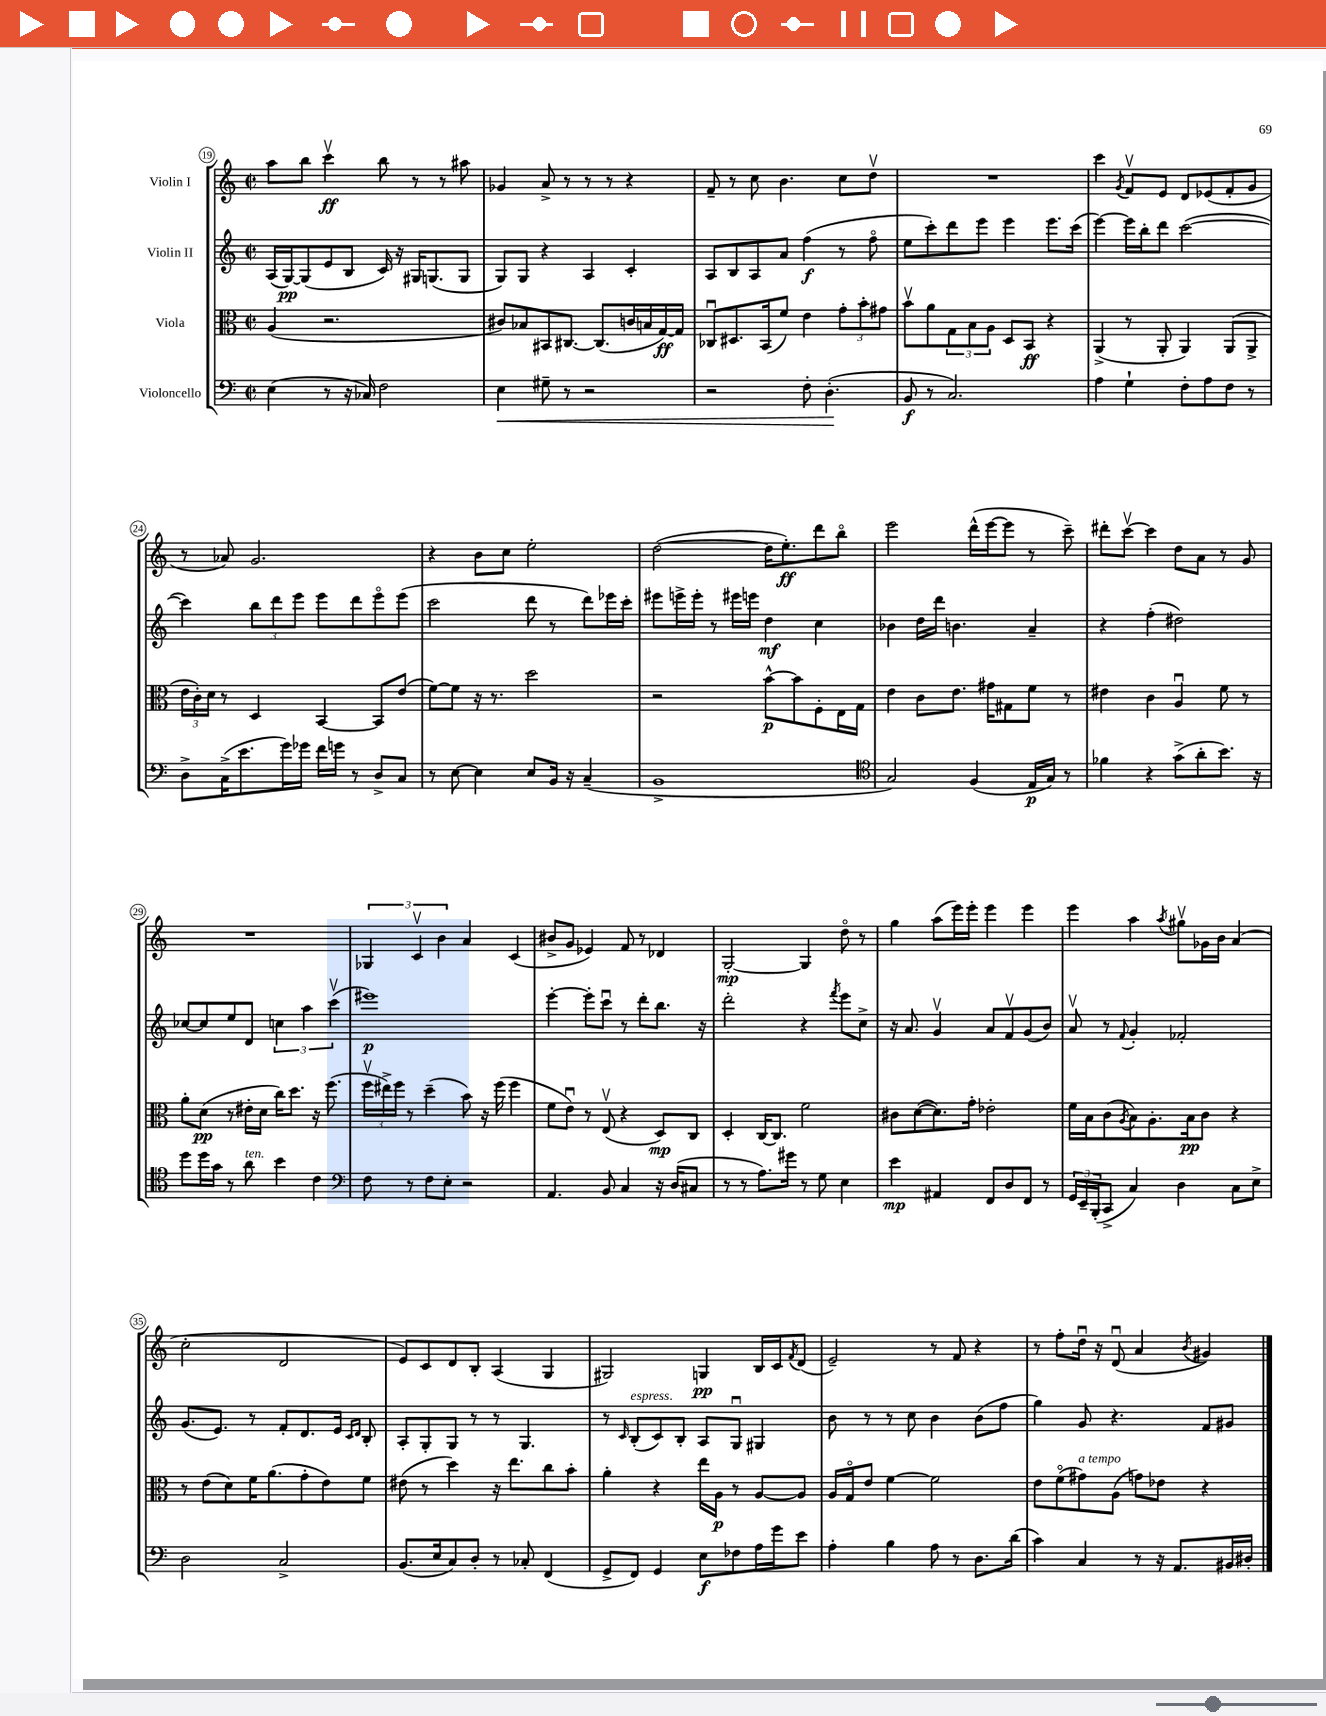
<<
\new StaffGroup <<
\new Staff = "s0" \with { instrumentName = "Violin I" } {
    \clef treble \key c \major \defaultTimeSignature \time 2/2
    a''8 b''8 c'''4\upbow\ff b''8 r8 r8 ais''8 |
    ges'4 a'8-> r8 r8 r8 r4 |
    f'8-- r8 c''8 b'4. c''8 d''8\upbow |
    R1 |
    c'''4 \acciaccatura { g'8 } f'8\upbow e'8 d'8 ees'8( f'8-. g'8 |
    r8 aes'8) g'2. |
    r4 b'8 c''8 e''2-. |
    d''2~( d''16 e''8.-.\ff) d'''8 b''8\flageolet |
    e'''2 d'''16-^( e'''16~ e'''8 r8 c'''8--) |
    dis'''8-. c'''8~\upbow c'''4 d''8 a'8 r8 g'8 |
    R1 |
    \tuplet 3/2 { ges4 c'4\upbow b'4 } a'4 c'4( |
    bis'8-> g'8 ees'4) f'8 r8 des'4 |
    g2~-.\mp g4 d''8\flageolet r8 |
    g''4 a''8( e'''16) e'''16-. e'''4 e'''4 |
    e'''4 a''4 \acciaccatura { a''8 } gis''8\upbow ges'16 b'16 a'4( |
    c''2-. d'2 |
    e'8) c'8 d'8 b8-. a4( g4 |
    gis2) g4\pp b16 c'16 \acciaccatura { f'8 } d'8( |
    e'2--) r8 f'8 r4 |
    r8 f''8-. d''16\downbow r16 d'8\downbow( a'4 \acciaccatura { b'8 } gis'4) \bar "|." |
}
\new Staff = "s1" \with { instrumentName = "Violin II" } {
    \clef treble \key c \major \defaultTimeSignature \time 2/2
    a16( g16~\pp) g8( e'8 b8 c'16) r16 gis16 g8.( g8 |
    g8) g8 r4 a4 c'4-. |
    a8 b8 a8 a'8 f''4\f( r8 f''8\flageolet |
    e''8 c'''8-.) d'''8 e'''8 e'''4 e'''8. c'''16( |
    e'''4~) e'''16 b''16-. d'''8 c'''2~( |
    c'''4) \tuplet 3/2 { b''8 d'''8 e'''8 } e'''8 d'''8 e'''8\flageolet e'''8( |
    c'''2 d'''8 r8 d'''8) ees'''16 c'''16-. |
    eis'''8 e'''16-> e'''16-. r8 eis'''16 e'''16 d''4\mf c''4 |
    bes'4 d''16 d'''16 b'4. a'4-- |
    r4 f''4-.( dis''2) |
    ces''8~ ces''8 e''8 d'8 \tuplet 3/2 { c''4 a''4 c'''4\upbow( } |
    eis'''1\p) |
    e'''4~-. e'''8-. c'''8\downbow r8 d'''8-. b''8. r16 |
    d'''2-. r4 \acciaccatura { f'''8 } e'''8 c''8-> |
    r16 a'8. g'4\upbow a'8 f'8\upbow g'8( b'8) |
    a'8\upbow r8 \appoggiatura { f'8 } g'4-. fes'2-. |
    g'8.( e'8.) r8 f'8-. d'8. e'16 \grace { c'16 d'16 } b8-. |
    a8-. g8-. g8 r8 r8 g4. |
    r8 \grace { c'16 } b8-.^\markup { \italic "espress." }( c'8) b8-. a8 g8\downbow gis4 |
    b'8 r8 r8 c''8 b'4 b'8( f''8 |
    g''4) g'8 r4. f'8 gis'8 \bar "|." |
}
\new Staff = "s2" \with { instrumentName = "Viola" } {
    \clef alto \key c \major \defaultTimeSignature \time 2/2
    a4( r2. |
    cis'8) bes8 bis,8 cis8.~ cis8.( c'16 b16 g16~\ff) g16 |
    ces8\downbow dis8. b,16( f'8) e'4 \tuplet 3/2 { g'8-. b'8-. gis'8 } |
    b'8\upbow a'8 \tuplet 3/2 { g8 b8 a8 } d8 b,8\ff r4 |
    a,4->( r8 a,8-. a,4) a,8( a,8-> |
    \tuplet 3/2 { e'16 c'16-.) d'16 } r8 d4 b,4~ b,8 e'8( |
    f'8~) f'8 r16 r8. d''2 |
    r2 b'8~-^\p b'8 f8-. e16 g16 |
    e'4 c'8 e'8. gis'16 gis8 f'8 r8 |
    eis'4 c'4 a4\downbow f'8 r8 |
    a'8-. d'8\pp( r8 eis'16-. d'16 c''16) d''8. r16 f''8.( |
    \tuplet 3/2 { f''16\upbow eis''16->) f''16 } r8 d''4--( b'8) r16 f''16( f''4 |
    f'8 e'8\downbow) r8 e8\upbow( r4 d8\mp) c8 |
    d4-. c16~ c8. f'2 |
    cis'8 d'8~( d'8.) g'16-. ees'2-. |
    f'16 b16 c'8( \acciaccatura { a8 } b8) a8.-. b16\pp c'8 r4 |
    r8 e'8( d'8) f'16 a'8.( g'8-. e'8) f'8 |
    eis'8( r8 d''4) r16 e''8. c''8 b'8-. |
    a'4-. r4 e''16 a16\p r8 a8~ a8 |
    a16 g16\flageolet e'8 f'4~ f'2 |
    e'8 f'8\flageolet( gis'8^\markup { \italic "a tempo" }) a8( g'8) ees'8 r4 \bar "|." |
}
\new Staff = "s3" \with { instrumentName = "Violoncello" } {
    \clef bass \key c \major \defaultTimeSignature \time 2/2
    e4( r8 r16 ces16) f2 |
    e4\< gis8-- r8 r2 |
    r2 f8-. d4.-.\!( |
    b,8\f r8 c2.) |
    a4 g4-! f8-. a8 f8 r8 |
    d8-> c16->( e'8. g'16) ges'16 f'16 g'16 r8 d8-> c8 |
    r8 e8~ e4 e8 b,16 r16 c4--( |
    b,1-> |
    \clef tenor g2) f4( e16\p g16) r8 |
    fes'4 r4 g'8->( a'8-. b'8.) r16 |
    d''8 d''16 g'16 r8 a'8^\markup { \italic "ten." } b'4 c'4 |
    \clef bass f8 r8 f8 e8-. r2 |
    a,4. b,8 c4 r16 d16( cis8 |
    r8 r8 a8.) gis'16 r8 g8 e4 |
    e'4\mp ais,4 f,8 d8 f,8 r8 |
    \tuplet 3/2 { g,16 e,16-- b,,16-.( } c,8-> c4) d4 c8 e8-> |
    d2 c2-> |
    b,8.( e16 c8) d8-. r8 ces8-. f,4( |
    g,8-> f,8) g,4 e8\f fes8 a16 g'16 e'8 |
    a4-. b4 a8 r8 d8. d'16( |
    c'4) c4 r8 r16 a,8. bis,16 dis16-. \bar "|." |
}
>>
>>
\layout { \context { \Score currentBarNumber = #19 \override BarNumber.stencil = #(make-stencil-circler 0.1 0.3 ly:text-interface::print) } }
